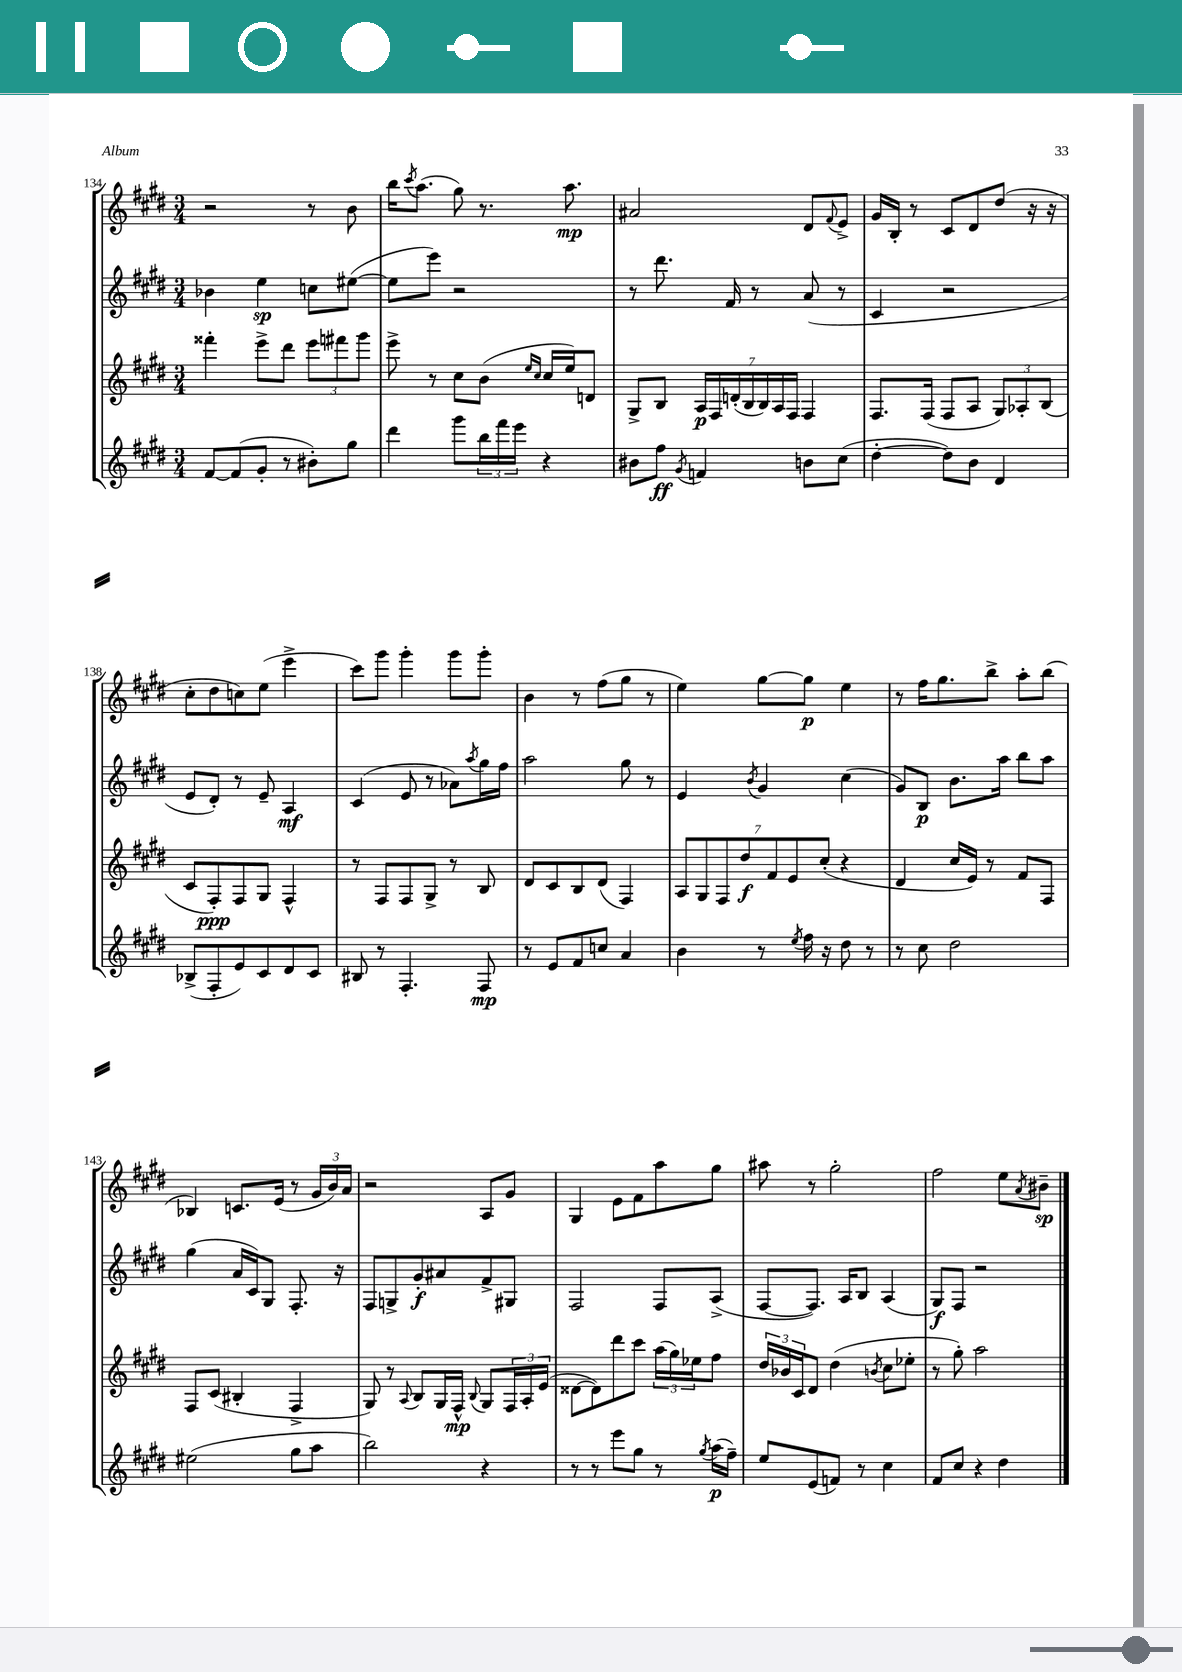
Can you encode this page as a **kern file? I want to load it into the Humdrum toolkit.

**kern	**kern	**kern	**kern
*staff4	*staff3	*staff2	*staff1
*clefG2	*clefG2	*clefG2	*clefG2
*k[f#c#g#d#]	*k[f#c#g#d#]	*k[f#c#g#d#]	*k[f#c#g#d#]
*M3/4	*M3/4	*M3/4	*M3/4
[8f#/L	4fff##'\	4b-\	2r
(8f#/]	.	.	.
8g#'/J	8eee^\L	4ee\	.
8r	8ddd#\J	.	.
8b#'\L)	12eee\L	8cc\L	8r
.	12fff#\	.	.
8gg#\J	.	([8ee#\J	8b\
.	12ggg#\J	.	.
=	=	=	=
4ddd#\	8eee^\	8ee#\]L	16bb\LK
.	.	.	8qccc#/
.	.	.	(8.aa\J
.	8r	8eee\J)	.
8ggg#\L	8cc#\L	2r	8gg#\)
24bb\L	(8b\J	.	8.r
24fff#\	.	.	.
24eee\JJ	.	.	.
.	16qqee/LL	.	.
.	16qqcc#/JJ	.	.
4r	16cc#/LL	.	.
.	16ee/J)	.	8.aa\
.	8d/J	.	.
=	=	=	=
8b#\L	8G#^/L	8r	2a#/
8ff#\J	8B/J	8.ddd#\	.
8qg#/	.	.	.
4f/	28A/LL	.	.
.	28F#/	.	.
.	.	16f#/	.
.	(28d'/	.	.
.	28B/	.	.
.	.	8r	.
.	28B/)	.	.
.	28A/	.	.
.	28F#/JJ	.	.
8b\L	4F#/	(8a/	8d#/L
.	.	.	8qqf#/
(8cc#\J	.	8r	8e^/J
=	=	=	=
[4dd#'\	8.F#/L	4c#/	16g#/LL
.	.	.	16B'/JJ
.	.	.	8r
.	(16F#/Jk	.	.
8dd#\]L)	8F#/L	2r	8c#/L
8b\J	8A/J	.	8d#/
4d#/	12G#/L)	.	(8dd#/J
.	12A-'/	.	.
.	.	.	16r
.	(12B/J	.	.
.	.	.	16r
=	=	=	=
(8B-^/L	8c#/L	8e/L	8cc#'\L
8F#'/	8F#'/)	8d#'/J)	8dd#\
8e/)	8F#/	8r	8cc\)
8c#/	8G#/J	8e~/	(8ee\J
8d#/	4F#^^/	4A/	4eee^\
8c#/J	.	.	.
=	=	=	=
8B#/	8r	(4c#/	8ccc#\L)
8r	8F#/L	.	8ggg#\J
4.F#'/	8F#/	8e/	4ggg#'\
.	8G#^/J	8r	.
.	8r	8a-\L)	8ggg#\L
.	.	8qaa/	.
8F#/	8B/	16gg#\L	8ggg#'\J
.	.	16ff#\JJ	.
=	=	=	=
8r	8d#/L	2aa\	4b\
8e/L	8c#/	.	.
8f#/	8B/	.	8r
8cc/J	(8d#/J	.	(8ff#\L
4a/	4F#/)	8gg#\	8gg#\J
.	.	8r	8r
=	=	=	=
4b\	14A/L	4e/	4ee\)
.	14G#/	.	.
.	14F#/	.	.
.	14dd#/	.	.
.	.	8qb/	.
8r	.	4g#/	[8gg#\L
.	14f#/	.	.
.	14e/	.	.
8qee/	.	.	.
16ff#\	.	.	8gg#\]J
.	(14cc#'/J	.	.
16r	.	.	.
8dd#\	4r	(4cc#\	4ee\
8r	.	.	.
=	=	=	=
8r	4d#/	8g#/L)	8r
8cc#\	.	8B/J	16ff#\LK
.	.	.	8.gg#\
2dd#\	16cc#/LL	8.b\L	.
.	16e/JJ)	.	.
.	8r	.	8bb^\J
.	.	16aa\Jk	.
.	8f#/L	8bb\L	8aa'\L
.	8F#/J	8aa\J	(8bb\J
=	=	=	=
(2ee#\	8F#/L	(4gg#\	4B-/)
.	(8c#/J	.	.
.	4B#'/	16a/LL	8.c/L
.	.	16c#/J)	.
.	.	8G#/J	.
.	.	.	(16e/Jk
8gg#\L	4F#^/	8.F#'/	8r
8aa\J	.	.	24g#/LL
.	.	.	24b/)
.	.	16r	.
.	.	.	24a/JJ
=	=	=	=
2bb\)	8G#/)	8F#/L	2r
.	8r	8G^/	.
.	8qqA/	.	.
.	8B/L	8g#'/	.
.	16G#/L	8a#/	.
.	16F#^^/JJ	.	.
.	8qqB/	.	.
4r	8G#/L	8f#^/	8A/L
.	24F#/L	8G#/J	8g#/J
.	24A'/	.	.
.	(24e/JJ	.	.
=	=	=	=
8r	[8d##\L	2F#/	4G#/
8r	8d##\])	.	.
8eee\L	8ddd#\	.	8e\L
8gg#\J	8ccc#\J	.	8f#\
8r	(24aa\LL	8F#/L	8aa\
.	24gg#\)	.	.
.	24ee-\J	.	.
8qgg#/	.	.	.
(16aa\LL	8ff#\J	(8A^/J	8gg#\J
16ff#~\JJ)	.	.	.
=	=	=	=
8ee/L	24dd#/LL	[8F#/L	8aa#\
.	24b-/	.	.
.	24c#/J	.	.
(8e/	8d#/J	8.F#/]J)	8r
8f/J)	(4dd#\	.	2gg#'\
.	.	16A/LK	.
8r	.	8B/J	.
.	8qb/	.	.
4cc#\	8cc#\L	(4A/	.
.	8ee-'\J	.	.
=	=	=	=
8f#/L	8r	8G#/L)	2ff#\
8cc#/J	8gg#'\)	8F#/J	.
4r	2aa\	2r	.
4dd#\	.	.	8ee\L
.	.	.	8qa/
.	.	.	8b#~\J
==	==	==	==
*-	*-	*-	*-
